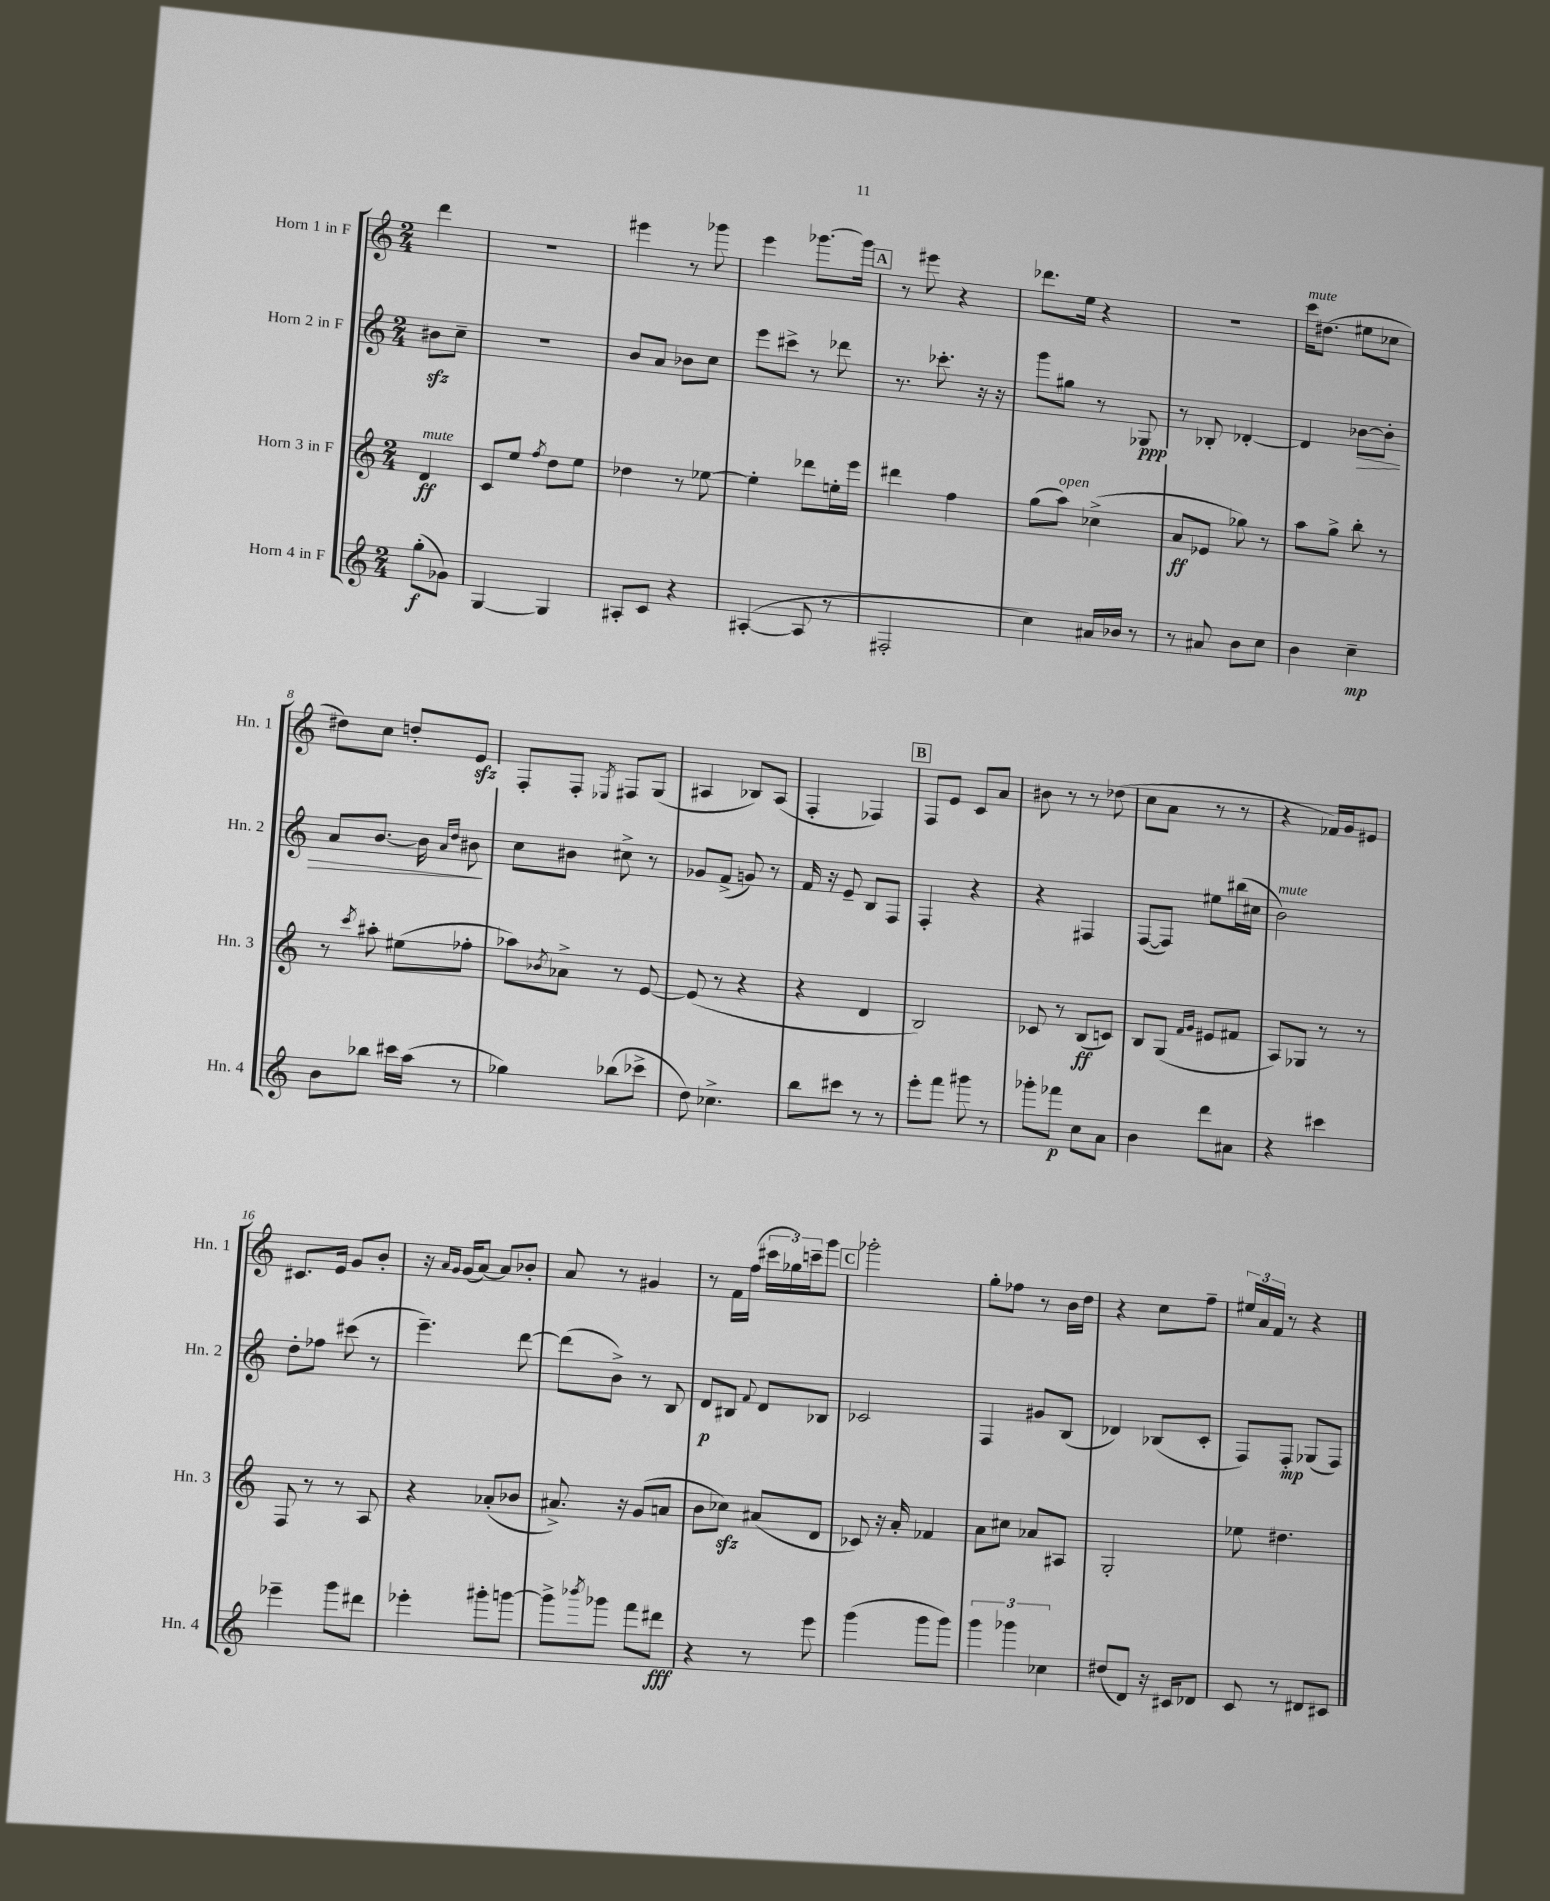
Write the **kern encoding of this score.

**kern	**kern	**kern	**kern
*staff4	*staff3	*staff2	*staff1
*clefG2	*clefG2	*clefG2	*clefG2
*k[]	*k[]	*k[]	*k[]
*M2/4	*M2/4	*M2/4	*M2/4
(8gg'\L	4d/	8b#\L	4ddd\
8g-\J)	.	8cc~\J	.
=	=	=	=
[4G/	8c/L	2r	2r
.	8ee/J	.	.
.	8qff/	.	.
4G/]	8dd\L	.	.
.	8ee\J	.	.
=	=	=	=
8A#'/L	4dd-\	8b/L	4eee#\
8c/J	.	8a/J	.
4r	8r	8b-\L	8r
.	[8ee-\	8cc\J	8ggg-\
=	=	=	=
([4A#'/	4ee-'\]	8eee\L	4eee\
.	.	8ccc#^\J	.
8A#/]	8ddd-\L	8r	[8.ggg-\L
8r	16ee'\L	8ddd-\	.
.	16eee\JJ	.	16ggg-\]Jk
=	=	=	=
2F#'/	4ddd#\	8.r	8r
.	.	.	8eee#\
.	.	8.ccc-'\	.
.	4ff\	.	4r
.	.	16r	.
.	.	16r	.
=	=	=	=
4cc\)	(8gg\L	8ggg\L	8.ddd-\L
.	8aa\J)	8gg#\J	.
.	.	.	16ee\Jk
16a#/LL	(4cc-^\	8r	4r
16b-/JJ	.	.	.
8r	.	8G-/	.
=	=	=	=
8r	8a/L	8r	2r
8a#/	8e-/J	8B-'/	.
8b\L	8gg-\)	[4d-'/	.
8cc\J	8r	.	.
=	=	=	=
4b\	8aa\L	4d-/]	16ccc\LK
.	.	.	(8.dd#\J
.	8gg^\J	.	.
4cc~\	8bb'\	[8b-\L	8ee#\L
.	8r	8b-'\]J	8cc-\J
=	=	=	=
8b\L	8r	8a/L	8dd#\L)
.	8qccc/	.	.
8bb-\J	8aa#'\	[8.b/J	8cc\J
16ccc#\LL	(8ee#\L	.	8dd'/L
(16aa\JJ	.	16b\]	.
.	.	16qqa/LL	.
.	.	16qqdd/JJ	.
8r	8ff-'\J	8b#\	8e/J
=	=	=	=
4gg-\)	8aa-\L)	8cc\L	8F'/L
.	8qb-/	.	.
.	8a-^\J	8b#\J	8F'/J
.	.	.	8qE-/
(8bb-\L	8r	8cc#^\	8F#/L
8ccc-^\J	[8e/	8r	(8G/J
=	=	=	=
8dd\)	(8e/]	8g-/L	4A#/
4.cc-^\	8r	(8f^/J	.
.	4r	8g/)	8B-/L)
.	.	8r	(8A#/J
=	=	=	=
8bb\L	4r	16f/	4F'/
.	.	16r	.
8ccc#\J	.	8e~/	.
8r	4d/	8B/L	4F-/)
8r	.	8F/J	.
=	=	=	=
8eee'\L	2B/)	4F'/	8F/L
8fff\J	.	.	8e/J
8ggg#\	.	4r	8c/L
8r	.	.	8a/J
=	=	=	=
8ggg-'\L	8c-/	4r	8b#\
8fff-\J	8r	.	8r
8cc\L	(8B/L	4F#/	8r
8a\J	8c/J)	.	(8dd-\
=	=	=	=
4b\	8B/L	([8F/L	8cc\L
.	(8G/J	8F/]J)	8a\J
.	16qqf/LL	.	.
.	16qqg/JJ	.	.
8ddd\L	8e#/L	8ee#\L	8r
8a#\J	8f#/J	(16bb#\L	8r
.	.	16cc#\JJ	.
=	=	=	=
4r	8A/L)	2b\)	4r
.	8G-/J	.	.
4ccc#\	8r	.	16f-/LL)
.	.	.	16g/J
.	8r	.	8e#/J
=	=	=	=
4eee-~\	8F/	8dd'\L	8.c#/L
.	8r	8ff-\J	.
.	.	.	16e/Jk
8ggg\L	8r	(8ccc#\	8g/L
8ddd#\J	8A/	8r	8b'/J
=	=	=	=
4eee-'\	4r	4.eee~\)	16r
.	.	.	16qqa/LL
.	.	.	16qqg/JJ
.	.	.	(16g/LK
.	.	.	[8a/J)
8ggg#'\L	(8a-'/L	.	8a/]L
[8ggg\J	8b-/J	[8ddd\	8b-'/J
=	=	=	=
8ggg^\]L	8.a#^/)	(8ddd\]L	8a/
8qbbb-/	.	.	.
8ggg-\J	.	8b^\J)	8r
.	16r	.	.
8fff\L	(8g/L	8r	4g#/
8ddd#\J	8a/J	8B/	.
=	=	=	=
4r	8b\L	8d/L	8r
.	8cc-\J)	8B#/J	16f\LL
.	.	.	(16ff\JJ
.	.	8qqf/	.
8r	(8a#/L	8d/L	24ccc#\LL
.	.	.	24gg-\)
.	.	.	24ccc~\J
8eee\	8d/J	8B-/J	8ggg\J
=	=	=	=
(4ggg\	8c-/)	2c-/	2ggg-'\
.	16r	.	.
.	16a'/	.	.
8ggg\L	4f-/	.	.
8ggg\J)	.	.	.
=	=	=	=
6ggg\	8a\L	4F/	8gg'\L
.	8cc#\J	.	8ff-\J
6ggg-\	.	.	.
.	8a-/L	8g#/L	8r
6cc-\	.	.	.
.	8A#/J	(8B/J	16b\LL
.	.	.	16dd\JJ
=	=	=	=
(8dd#/L	2G'/	4d-/)	4r
8d/J)	.	.	.
16r	.	(8B-/L	8cc\L
16c#/LK	.	.	.
8d-/J	.	8c'/J	8ff~\J
=	=	=	=
8c/	8ee-\	8F/L)	24ee#/LL
.	.	.	24a/
.	.	.	24f/JJ
8r	4.dd#\	8F'/J	8r
8d#/L	.	(8G-/L	4r
8c#/J	.	8F/J)	.
==	==	==	==
*-	*-	*-	*-
